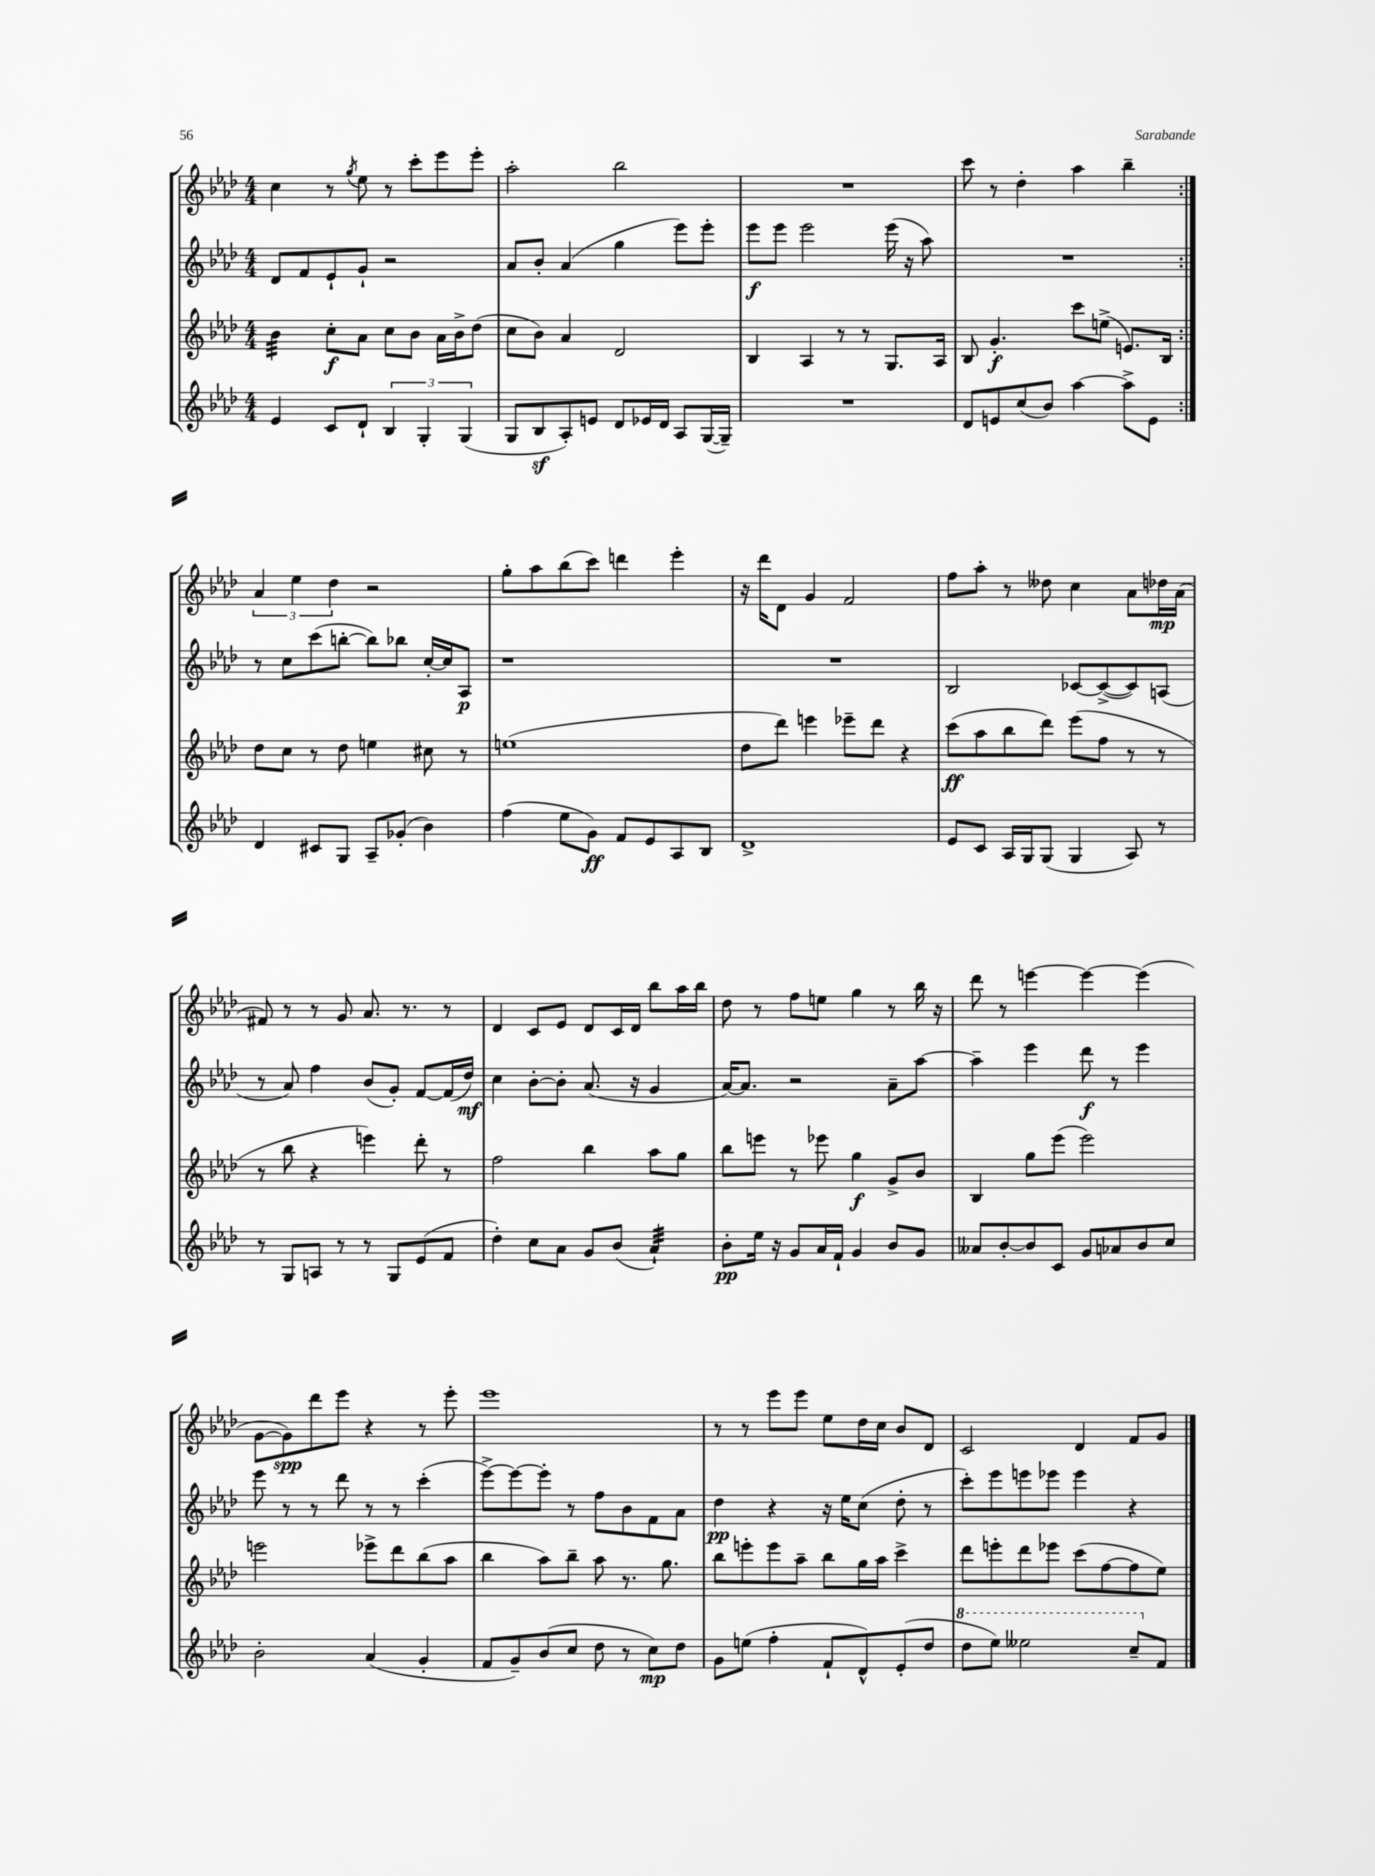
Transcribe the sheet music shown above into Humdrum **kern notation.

**kern	**kern	**kern	**kern
*staff4	*staff3	*staff2	*staff1
*clefG2	*clefG2	*clefG2	*clefG2
*k[b-e-a-d-]	*k[b-e-a-d-]	*k[b-e-a-d-]	*k[b-e-a-d-]
*M4/4	*M4/4	*M4/4	*M4/4
4e-	4b-	8d-	4cc
.	.	8f	.
8c	8cc'	8e-`	8r
.	.	.	8qgg
8d-`	8a-	8g`	8ee-
6B-	8cc	2r	8r
.	8b-	.	8ccc'
6G'	.	.	.
.	16a-	.	8eee-
.	16b-^	.	.
(6G	.	.	.
.	(8dd-	.	8eee-'
=	=	=	=
8G	8cc	8a-	2aa-'
8B-	8b-)	8b-'	.
8A-')	4a-	(4a-	.
8e	.	.	.
8d-	2d-	4gg	2bb-
16e-	.	.	.
16d-	.	.	.
8A-	.	8eee-)	.
([16G	.	8eee-'	.
16G~])	.	.	.
=	=	=	=
1r	4B-	8eee-	1r
.	.	8eee-	.
.	4A-	2eee-	.
.	8r	.	.
.	8r	.	.
.	8.G	(16eee-	.
.	.	16r	.
.	.	8aa-)	.
.	16A-	.	.
=	=	=	=
8d-	8B-	1r	8ccc
8e	4.g'	.	8r
(8cc	.	.	4dd-'
8b-)	.	.	.
[4aa-	8ccc	.	4aa-
.	(8ee^	.	.
8aa-^]	8.e)	.	4bb-~
8e	.	.	.
.	16B-	.	.
=:|!	=:|!	=:|!	=:|!
4d-	8dd-	8r	6a-
.	8cc	8cc	.
.	.	.	6ee-
8c#	8r	(8ccc	.
.	.	.	6dd-
8G	8dd-	[8bb'	.
8A-~	4ee	8bb])	2r
(8g-'	.	8bb-	.
4b-)	8cc#	[16cc'	.
.	.	16cc]	.
.	8r	8A-	.
=	=	=	=
(4ff	(1ee	1r	8gg'
.	.	.	8aa-
8ee-	.	.	(8bb-
8g)	.	.	8ccc)
8f	.	.	4ddd
8e-	.	.	.
8A-	.	.	4eee-'
8B-	.	.	.
=	=	=	=
1d-^	8dd-	1r	16r
.	.	.	16ddd-
.	8ddd-)	.	8d-
.	4eee	.	4g
.	8eee-~	.	2f
.	8ddd-	.	.
.	4r	.	.
=	=	=	=
8e-	(8ccc	2B-	8ff
8c	8aa-	.	8aa-'
16A-	8bb-	.	8r
16G	.	.	.
(8G	8ddd-)	.	8dd--
4G	(8eee-	[8c-	4cc
.	8ff	(8c-^_	.
8A-)	8r	8c-])	8a-
8r	8r	(8A	16dd-
.	.	.	(16a-
=	=	=	=
8r	8r	8r	8f#)
8G	8bb-	8a-)	8r
8A	4r	4ff	8r
8r	.	.	8g
8r	4eee)	(8b-	8.a-
8G	.	8g')	.
.	.	.	8.r
(8e-	8ddd-'	[8f	.
8f	8r	(16f]	8r
.	.	16dd-)	.
=	=	=	=
4dd-')	2ff	4cc	4d-
8cc	.	[8b-'	8c
8a-	.	8b-']	8e-
8g	4bb-	(8.a-	8d-
(8b-	.	.	16c
.	.	16r	16d-
4a-`)	8aa-	4g	8bb-
.	8gg	.	16aa-
.	.	.	16bb-
=	=	=	=
8b-'	8bb-	[16a-)	8dd-
.	.	8.a-]	.
16ee-	8eee	.	8r
16r	.	.	.
8g	8r	2r	8ff
16a-	8eee-	.	8ee
16f`	.	.	.
4g	4gg	.	4gg
8b-	8g^	8a-~	8r
8g	8b-	[8aa-	16bb-
.	.	.	16r
=	=	=	=
8a--	4B-	4aa-~]	8ddd-
[8b-'	.	.	8r
8b-]	8gg	4eee-	[4eee
8c	(8eee-	.	.
8g	2eee-)	8ddd-	4eee_
8a-	.	8r	.
8b-	.	4eee-	(4eee]
8cc	.	.	.
=	=	=	=
2b-'	2eee	8eee-	[8g
.	.	8r	8g])
.	.	8r	8ddd-
.	.	8ddd-	8eee-
(4a-	8eee-^	8r	4r
.	8ddd-	8r	.
4g'	(8bb-	(4ccc'	8r
.	8aa-	.	8eee-'
=	=	=	=
8f	4bb-	[8eee-^)	1eee-
8g~)	.	8eee-_	.
(8b-	8aa-)	8eee-']	.
8cc	8bb-~	8r	.
8dd-	8aa-	8ff	.
8r	8.r	8b-	.
8cc)	.	8f	.
.	8.gg	.	.
8dd-	.	8a-	.
=	=	=	=
8g	8bb-	4dd-	8r
(8ee	8eee'	.	8r
4ff'	8eee	4r	8eee-
.	8aa-~	.	8eee-
8f`	8bb-	16r	8ee-
.	.	16ee-	.
8d-^^)	16gg	(8cc	16dd-
.	16aa-	.	16cc
(8e-'	4ccc^	8dd-'	8b-
8dd-	.	8r	8d-
=	=	=	=
8ddd-	8ddd-	8ccc')	2c
8eee-)	8eee'	8eee-	.
2eee--	8ddd-	8eee	.
.	8eee-	8eee-	.
.	(8ccc	4eee-	4d-
.	[8ff	.	.
8ccc~	8ff]	4r	8f
8f	8ee-)	.	8g
==	==	==	==
*-	*-	*-	*-
